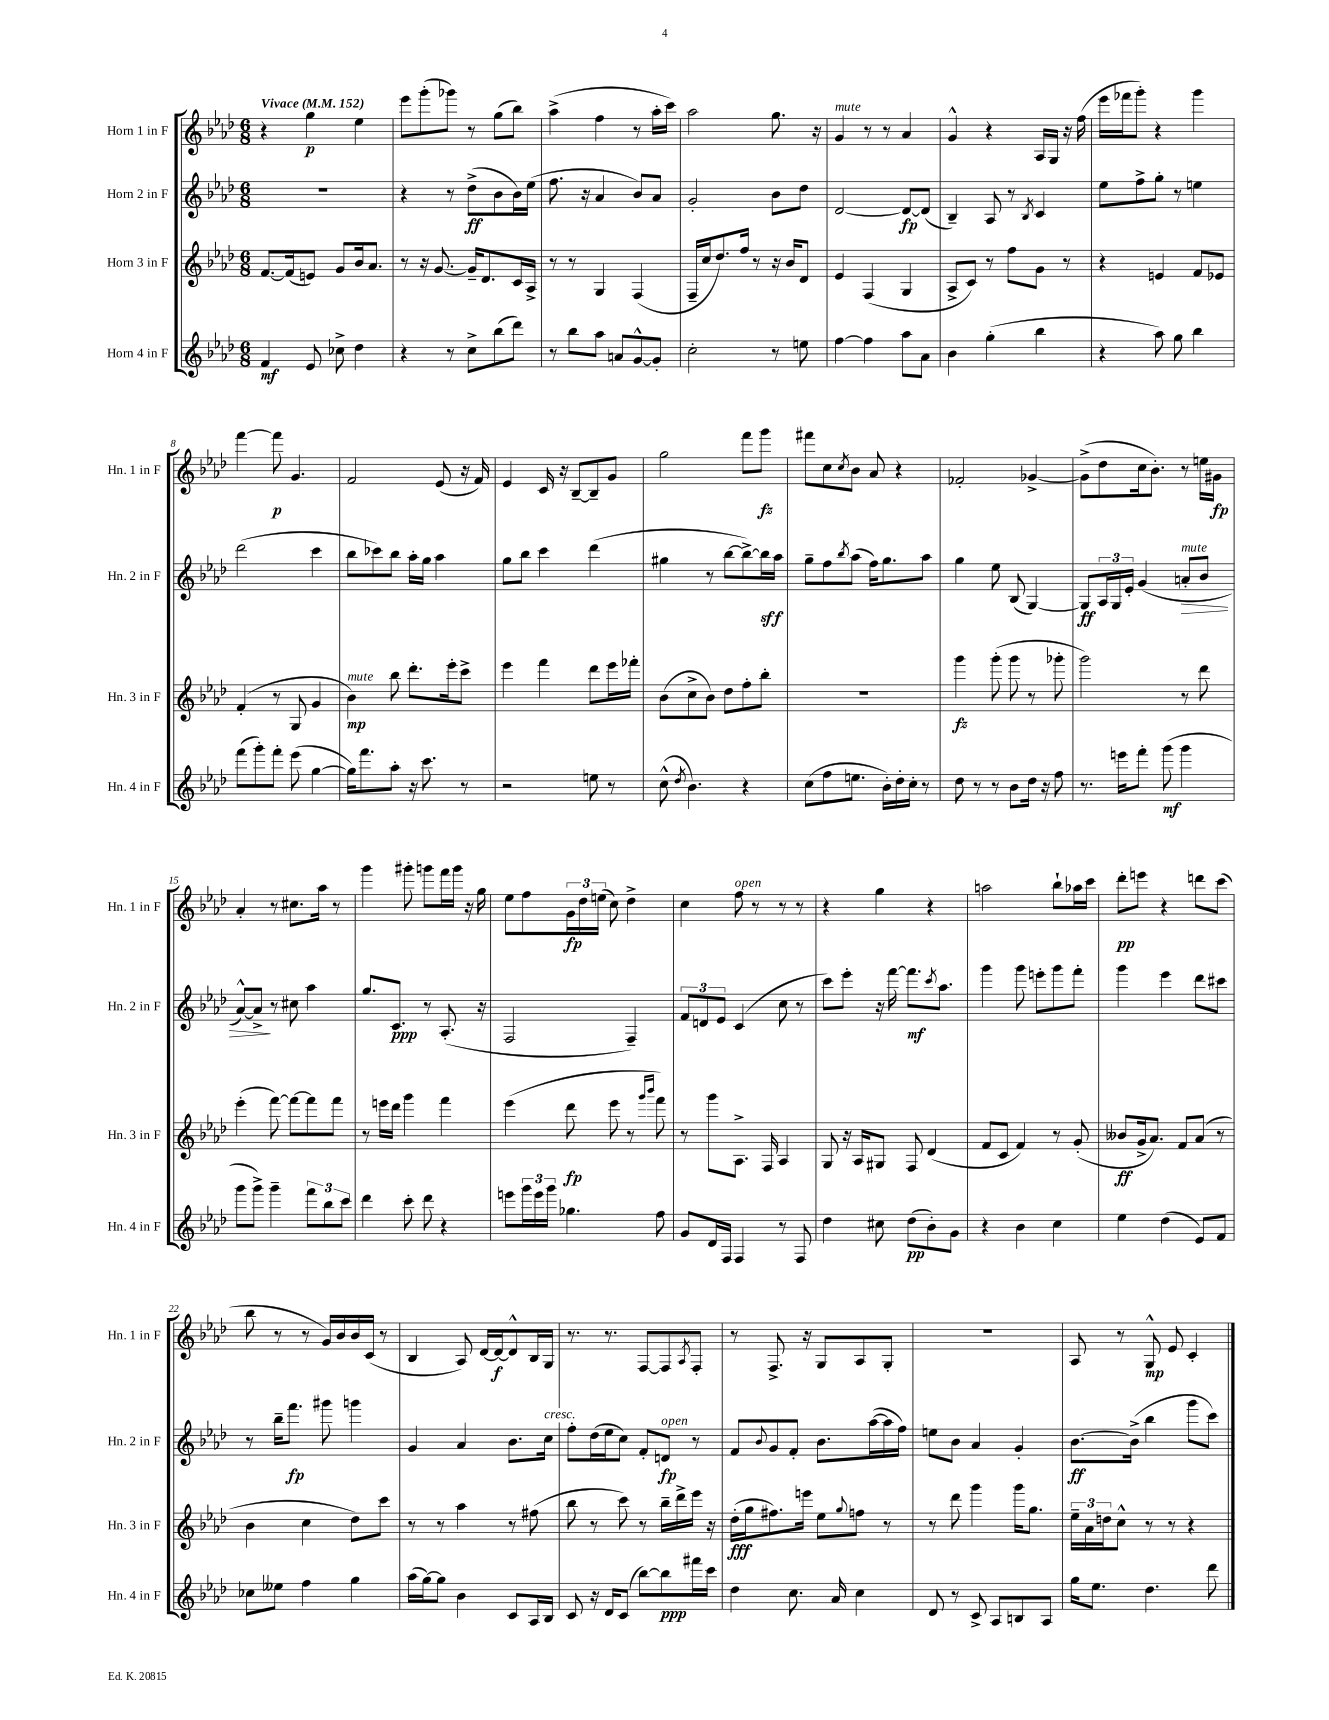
<<
\new StaffGroup <<
\new Staff = "s0" \with { instrumentName = "Horn 1 in F" shortInstrumentName = "Hn. 1 in F" } {
    \clef treble \key aes \major \numericTimeSignature \time 6/8 \tempo "Vivace" 4 = 152
    r4 g''4\p ees''4 |
    ees'''8 g'''8-.( ges'''8) r8 g''8( bes''8) |
    aes''4->( f''4 r8 aes''16-. c'''16) |
    aes''2 g''8. r16 |
    g'4^\markup { \italic "mute" } r8 r8 aes'4 |
    g'4-^ r4 aes16 g16 r16 f''16( |
    ees'''16 fes'''16 g'''8-.) r4 g'''4 |
    f'''4~ f'''8\p g'4. |
    f'2 ees'8( r16 f'16) |
    ees'4 c'16 r16 bes8~-- bes8-- g'8 |
    g''2 f'''8 g'''8\fz |
    fis'''8 c''8 \acciaccatura { c''8 } bes'8 aes'8 r4 |
    fes'2-. ges'4~-> |
    ges'8->( des''8 c''16 bes'8.-.) r8 e''16 gis'16\fp |
    aes'4-. r8 cis''8. aes''16 r8 |
    g'''4 gis'''8-. g'''8 f'''16 g'''16 r16 g''16 |
    ees''8 f''8 \tuplet 3/2 { g'16\fp des''16 e''16( } c''8) des''4-> |
    c''4 f''8^\markup { \italic "open" } r8 r8 r8 |
    r4 g''4 r4 |
    a''2 bes''8-! aes''16 c'''16 |
    des'''8-.\pp e'''8 r4 d'''8 c'''8( |
    bes''8 r8 r8 g'16) bes'16 bes'16 c'16( r8 |
    bes4 aes8) des'16~ des'16~\f des'8-^ bes16 g16 |
    r8. r8. f8~ f8 \acciaccatura { aes8 } f8-. |
    r8 f8.-> r16 g8 aes8 g8-. |
    R2. |
    aes8 r8 g8-^\mp ees'8 c'4-. \bar "|." |
}
\new Staff = "s1" \with { instrumentName = "Horn 2 in F" shortInstrumentName = "Hn. 2 in F" } {
    \clef treble \key aes \major \numericTimeSignature \time 6/8
    R2. |
    r4 r8 des''8->\ff( bes'8 bes'16) ees''16( |
    f''8. r16 aes'4 bes'8) aes'8 |
    g'2-. bes'8 des''8 |
    des'2~ des'8~\fp des'8( |
    bes4--) aes8 r8 \acciaccatura { bes8 } c'4 |
    ees''8 f''8-> g''8-. r8 e''4 |
    des'''2( c'''4 |
    bes''8 ces'''8) bes''8 aes''16-. g''16 aes''4 |
    g''8 bes''8 c'''4 des'''4( |
    gis''4 r8 bes''8~ bes''8~->) bes''16\sff aes''16 |
    g''8-- f''8 \acciaccatura { bes''8 } aes''8( f''16) g''8. aes''8 |
    g''4 ees''8 bes8( g4~) |
    g8\ff \tuplet 3/2 { aes16 g16 ees'16-. } g'4( a'8-.\>^\markup { \italic "mute" } bes'8 |
    aes'8~-^) aes'8->\! r8 cis''8 aes''4 |
    g''8. c'8.\ppp r8 aes8.-.( r16 |
    f2 f4--) |
    \tuplet 3/2 { f'8 d'8 ees'8 } c'4( c''8 r8 |
    c'''8) ees'''8-. r16 f'''16~ f'''8.\mf \acciaccatura { c'''8 } aes''8. |
    g'''4 g'''8 e'''8-. g'''8 f'''8-. |
    g'''4 ees'''4 des'''8 cis'''8 |
    r8 bes''16-- f'''8.\fp gis'''8 g'''4 |
    g'4 aes'4 bes'8. c''16^\markup { \italic "cresc." } |
    f''8-. des''16( ees''16 c''8) f'8-. d'8\fp^\markup { \italic "open" } r8 |
    f'8 \appoggiatura { bes'8 } g'8 f'8-. bes'8. aes''16~( aes''16 f''16) |
    e''8 bes'8 aes'4 g'4-. |
    bes'8.~\ff bes'16->( bes''4 g'''8 c'''8) \bar "|." |
}
\new Staff = "s2" \with { instrumentName = "Horn 3 in F" shortInstrumentName = "Hn. 3 in F" } {
    \clef treble \key aes \major \numericTimeSignature \time 6/8
    f'8.~ f'16( e'8) g'8 bes'16 aes'8. |
    r8 r16 g'8.~ g'16-- des'8. c'16 aes16-> |
    r8 r8 g4 f4( |
    f16-- c''16 des''8.) f''16 r8 r16 bes'16 des'8 |
    ees'4 f4( g4 |
    aes8-> c'8) r8 f''8 g'8 r8 |
    r4 e'4 f'8 ees'8 |
    f'4-.( r8 g8 g'4 |
    bes'4\mp^\markup { \italic "mute" }) bes''8 des'''8.-. ees'''16-. c'''8-> |
    ees'''4 f'''4 des'''8 ees'''16 fes'''16-. |
    bes'8( c''8-> bes'8) des''8 f''8-. bes''8-. |
    R2. |
    g'''4\fz g'''8-.( g'''8 r8 ges'''8-. |
    g'''2) r8 des'''8 |
    ees'''4-.( f'''8~) f'''8~ f'''8 f'''8 |
    r8 e'''16 des'''16 g'''4 f'''4 |
    ees'''4( des'''8\fp ees'''8 r8 \grace { g'''16 bes'''16 } f'''8) |
    r8 g'''8 aes8.-> f16 aes4 |
    g8 r16 aes16 gis8 f8 des'4( |
    f'8 c'8 f'4) r8 g'8-.( |
    beses'8\ff g'16-> aes'8.) f'8 aes'8( r8 |
    bes'4 c''4 des''8) c'''8 |
    r8 r8 aes''4 r8 fis''8( |
    bes''8 r8 c'''8) r8 bes''16-- des'''16-> ees'''16 r16 |
    des''16-.\fff( g''16 fis''8.) e'''16 ees''8 \appoggiatura { g''8 } f''8 r8 |
    r8 des'''8 g'''4 g'''16 g''8. |
    \tuplet 3/2 { ees''16-- aes'16 d''16 } c''8-^ r8 r8 r4 \bar "|." |
}
\new Staff = "s3" \with { instrumentName = "Horn 4 in F" shortInstrumentName = "Hn. 4 in F" } {
    \clef treble \key aes \major \numericTimeSignature \time 6/8
    f'4\mf ees'8 ces''8-> des''4 |
    r4 r8 c''8-> bes''8( des'''8) |
    r8 bes''8 aes''8 a'8 g'8~-^ g'8-. |
    c''2-. r8 e''8 |
    f''4~ f''4 aes''8 aes'8 |
    bes'4 g''4-.( bes''4 |
    r4 aes''8) g''8 bes''4 |
    f'''8( g'''8-.) f'''8-. ees'''8( g''4~ |
    g''16) f'''8. aes''8-. r16 c'''8. r8 |
    r2 e''8 r8 |
    c''8-^( \acciaccatura { des''8 } bes'4.) r4 |
    c''8( f''8 e''8. bes'16-.) des''16-. c''16-. r8 |
    des''8 r8 r8 bes'8 des''16 r16 f''8 |
    r8. e'''16 f'''8-. g'''8\mf( g'''4 |
    g'''8 g'''8->) g'''4-- \tuplet 3/2 { f'''8 bes''8 c'''8 } |
    des'''4 c'''8-. des'''8 r4 |
    e'''8 \tuplet 3/2 { g'''16 e'''16 g'''16 } ges''4. f''8 |
    g'8 des'16 f16 f4 r8 f8 |
    des''4 cis''8 des''8\pp( bes'8-.) g'8 |
    r4 bes'4 c''4 |
    ees''4 des''4( ees'8) f'8 |
    ces''8 eeses''8 f''4 g''4 |
    aes''16( g''16~) g''8 bes'4 c'8 aes16 bes16 |
    c'8 r16 des'16 c'8( bes''8~) bes''8\ppp fis'''16 c'''16 |
    des''4 c''8. aes'16 c''4 |
    des'8 r8 c'8-> aes8 b8 aes8 |
    g''16 ees''8. des''4. des'''8 \bar "|." |
}
>>
>>
